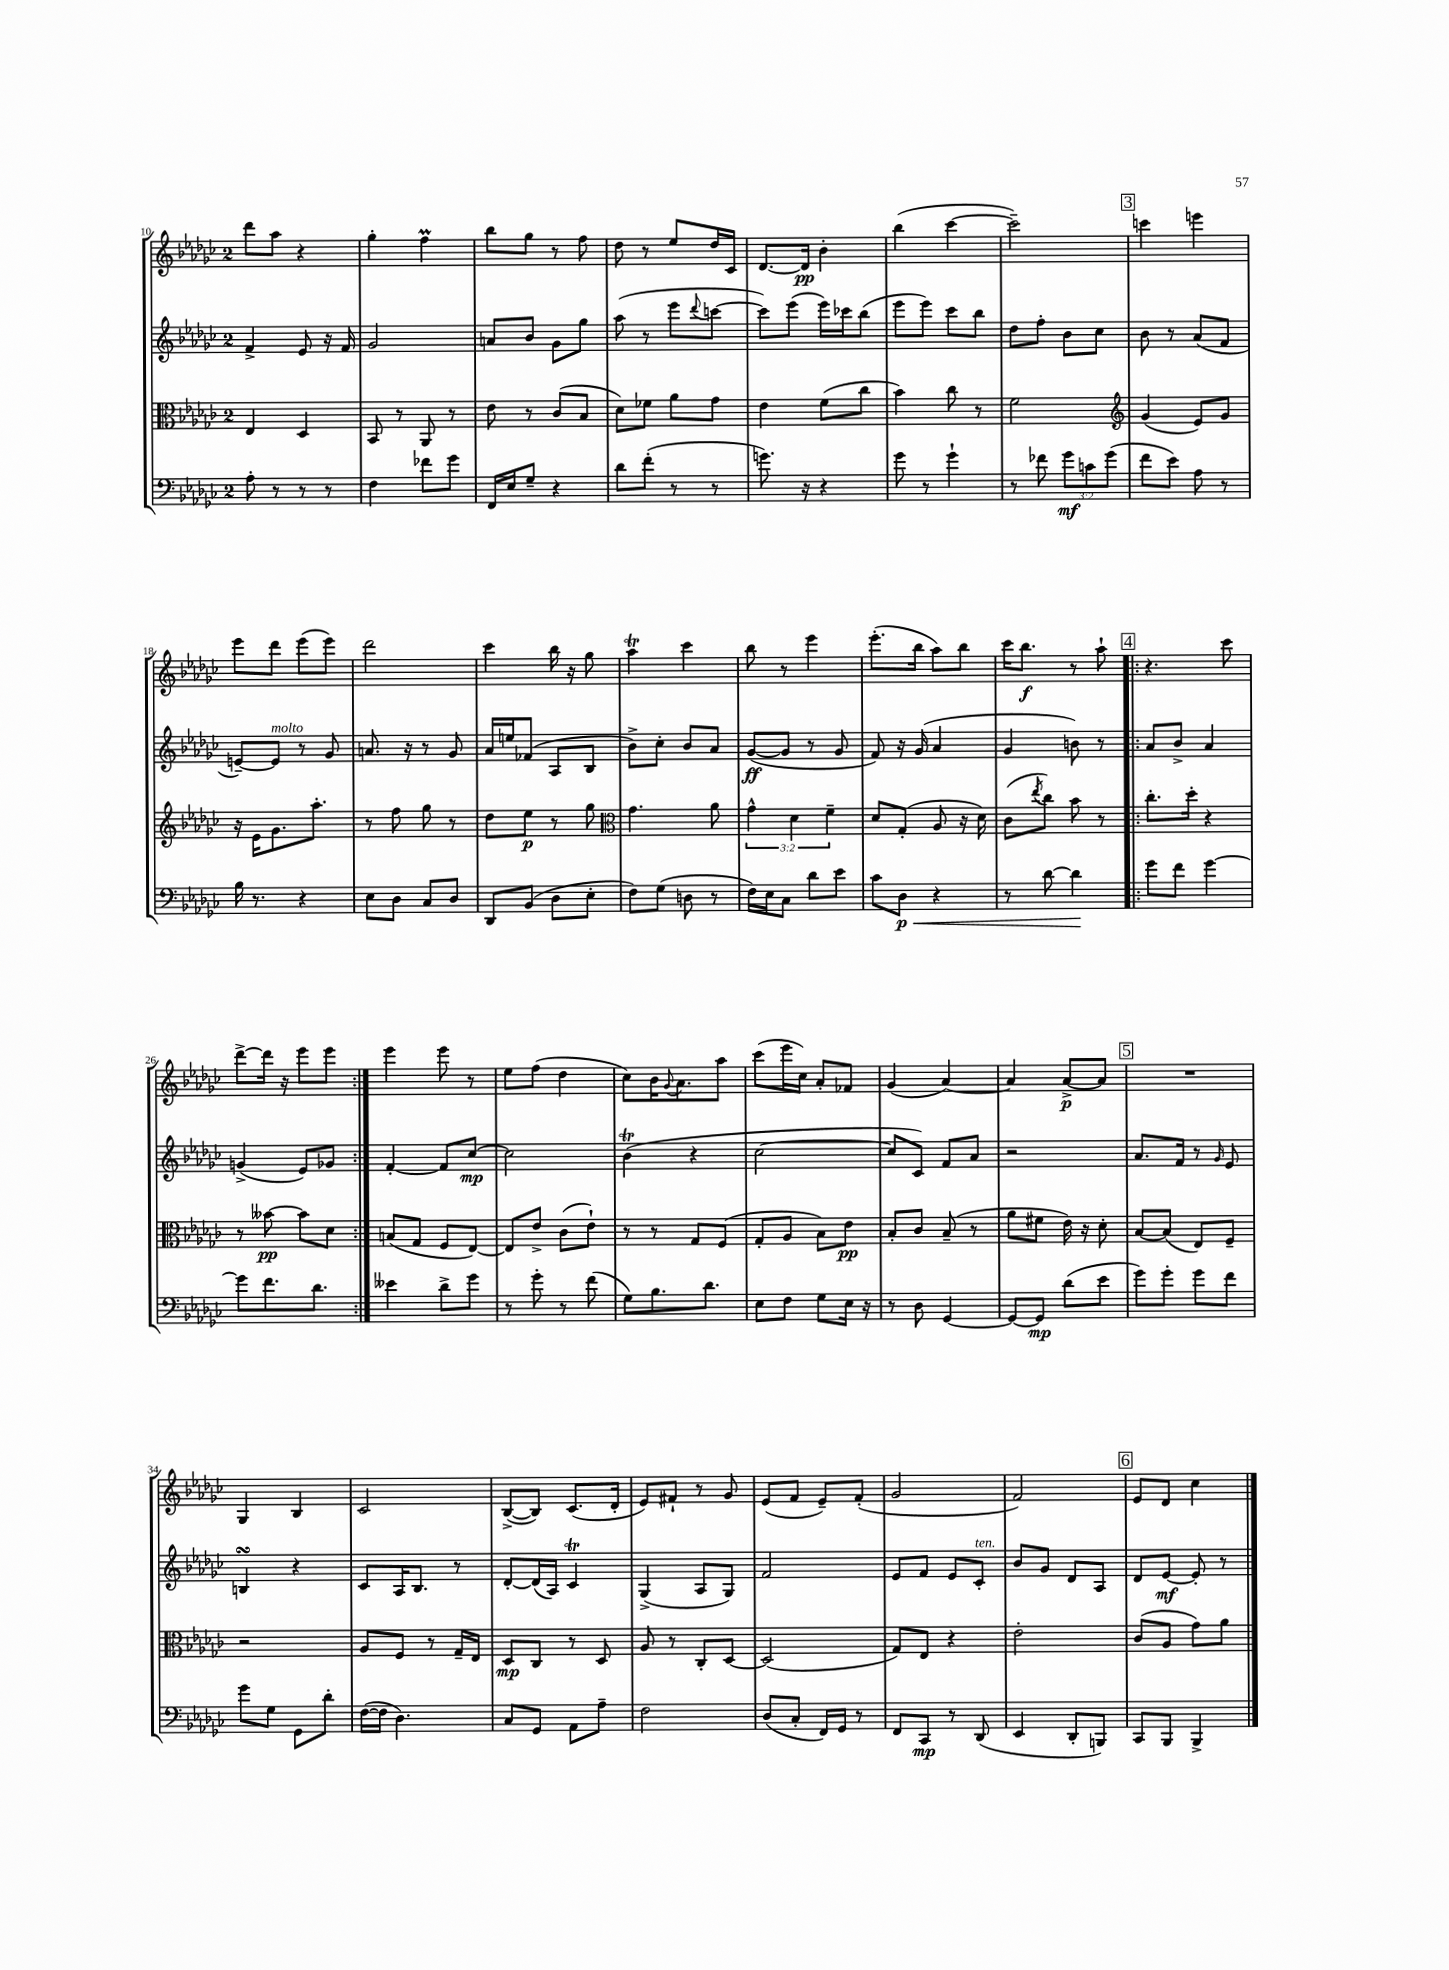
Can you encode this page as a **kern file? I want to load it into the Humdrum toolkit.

**kern	**kern	**kern	**kern
*staff4	*staff3	*staff2	*staff1
*clefF4	*clefC3	*clefG2	*clefG2
*k[b-e-a-d-g-c-]	*k[b-e-a-d-g-c-]	*k[b-e-a-d-g-c-]	*k[b-e-a-d-g-c-]
*M2/4	*M2/4	*M2/4	*M2/4
8A-'	4E-	4f^	8ddd-
8r	.	.	8aa-
8r	4D-	8e-	4r
8r	.	16r	.
.	.	16f	.
=	=	=	=
4F	8BB-	2g-	4gg-'
.	8r	.	.
8f-	8AA-	.	4ff
8g-	8r	.	.
=	=	=	=
16FF	8e-	8a	8bb-
16E-	.	.	.
8G-~	8r	8b-	8gg-
4r	(8c-	8g-	8r
.	8B-	8gg-	8ff
=	=	=	=
8d-	8d-)	(8aa-	8dd-
(8f'	8f-	8r	8r
8r	8a-	8eee-	8ee-
.	.	8qqddd-	.
8r	8g-	[8ccc	16dd-
.	.	.	16c-
=	=	=	=
8.g)	4e-	8ccc])	[8.d-
.	.	(8eee-	.
16r	.	.	16d-]
4r	(8f	16eee-)	4b-'
.	.	16ccc-	.
.	8cc-	(8bb-	.
=	=	=	=
8g-	4b-)	8eee-	(4bb-
8r	.	8eee-)	.
4g-`	8cc-	8ccc-	[4ccc-
.	8r	8bb-	.
=	=	=	=
8r	2f	8dd-	2ccc-~])
8f-	.	8ff'	.
12g-	.	8b-	.
12c	.	.	.
.	.	8cc-	.
(12g-	.	.	.
=	=	=	=
*	*clefG2	*	*
8f	(4g-	8b-	4ccc
8e-)	.	8r	.
8A-	8e-)	(8a-	4eee
8r	8g-	8f	.
=	=	=	=
16B-	16r	[8e~)	8eee-
8.r	16e-	.	.
.	8.g-	8e]	8ddd-
4r	.	8r	(8eee-
.	8.aa-'	.	.
.	.	8g-	8eee-)
=	=	=	=
8E-	8r	8.a	2ddd-
8D-	8ff	.	.
.	.	16r	.
8C-	8gg-	8r	.
8D-	8r	8g-	.
=	=	=	=
8DD-	8dd-	16a-	4ccc-
.	.	16ee	.
(8BB-	8ee-	(8f-	.
8D-	8r	8A-	16bb-
.	.	.	16r
8E-'	8gg-	8B-	8gg-
=	=	=	=
*	*clefC3	*	*
8F)	4.g-	8b-^)	4aa-
(8G-	.	8cc-'	.
8D	.	8b-	4ccc-
8r	8a-	8a-	.
=	=	=	=
16F)	6g-^^	([8g-	8bb-
16E-	.	.	.
8C-	.	8g-]	8r
.	6d-	.	.
8d-	.	8r	4eee-
.	6f~	.	.
8e-	.	8g-	.
=	=	=	=
8c-	8d-	8f)	(8.eee-'
8D-	(8G-'	16r	.
.	.	(16g-	16bb-
4r	8A-	4a-	8aa-)
.	16r	.	8bb-
.	16d-)	.	.
=	=	=	=
8r	(8c-	4g-	16ccc-
.	.	.	8.bb-
.	8qee-	.	.
[8d-	8cc-)	.	.
4d-]	8b-	8b)	8r
.	8r	8r	8aa-`
=!|:	=!|:	=!|:	=!|:
8g-	8.cc-'	8a-	4.r
8f	.	8b-^	.
.	16dd-'	.	.
[4g-	4r	4a-	.
.	.	.	8ccc-
=	=	=	=
8g-]	8r	(4g^	[8ddd-^
8.f	[8b--	.	16ddd-]
.	.	.	16r
.	8b--]	8e-)	8eee-
8.d-	.	.	.
.	8d-	8g-	8eee-
=:|!	=:|!	=:|!	=:|!
4e--	(8B	[4f'	4eee-
.	8G-	.	.
8d-^	8F	8f]	8eee-
8g-	[8E-)	[8cc-	8r
=	=	=	=
8r	8E-]	2cc-]	8ee-
8g-'	8e-^	.	(8ff
8r	(8c-	.	4dd-
(8f	8e-`)	.	.
=	=	=	=
8G-)	8r	(4b-	8cc-)
8.B-	8r	.	16b-
.	.	.	8qqg-
.	.	.	8.a-
.	8G-	4r	.
8.d-	.	.	.
.	(8F	.	8aa-
=	=	=	=
8E-	8G-'	[2cc-	(8ccc-
8F	8A-	.	16eee-
.	.	.	16cc-)
8G-	8B-)	.	8a-'
16E-	8e-	.	8f-
16r	.	.	.
=	=	=	=
8r	8B-'	8cc-]	(4g-
8D-	8c-	8c-)	.
[4GG-	(8B-~	8f	[4a-)
.	8r	8a-	.
=	=	=	=
8GG-_	8a-	2r	4a-]
8GG-]	8f#	.	.
(8d-	16e-)	.	[8a-^
.	16r	.	.
8e-	8d-'	.	8a-]
=	=	=	=
8g-)	[8B-	8.a-	2r
8g-'	(8B-]	.	.
.	.	16f	.
8g-	8E-)	8r	.
.	.	16qqg-	.
8f	8F~	8e-	.
=	=	=	=
8g-	2r	4B	4G-
8G-	.	.	.
8GG-	.	4r	4B-
8d-'	.	.	.
=	=	=	=
([16F	8A-	8c-	2c-
16F]	.	.	.
4.D-)	8F	16A-	.
.	.	8.B-	.
.	8r	.	.
.	16G-~	8r	.
.	16E-	.	.
=	=	=	=
8C-	8D-	[8d-'	([8B-^
8GG-	8C-	(16d-]	8B-])
.	.	16A-)	.
8AA-	8r	4c-	(8.c-
8A-~	8D-	.	.
.	.	.	16d-'
=	=	=	=
2F	8A-	(4G-^	8e-)
.	8r	.	8f#`
.	8C-'	8A-	8r
.	[8D-	8G-)	8g-
=	=	=	=
(8D-	(2D-]	2f	(8e-
8C-'	.	.	8f
16FF)	.	.	8e-~)
16GG-	.	.	.
8r	.	.	(8f'
=	=	=	=
8FF	8G-)	8e-	2g-
8CC-	8E-	8f	.
8r	4r	8e-	.
(8DD-	.	8c-'	.
=	=	=	=
4EE-	2e-'	8b-	2f)
.	.	8g-	.
8DD-'	.	8d-	.
8BBB)	.	8A-	.
=	=	=	=
8CC-	(8c-	8d-	8e-
8BBB-	8A-	[8e-	8d-
4BBB-^	8g-)	8e-']	4cc-
.	8a-	8r	.
==	==	==	==
*-	*-	*-	*-
